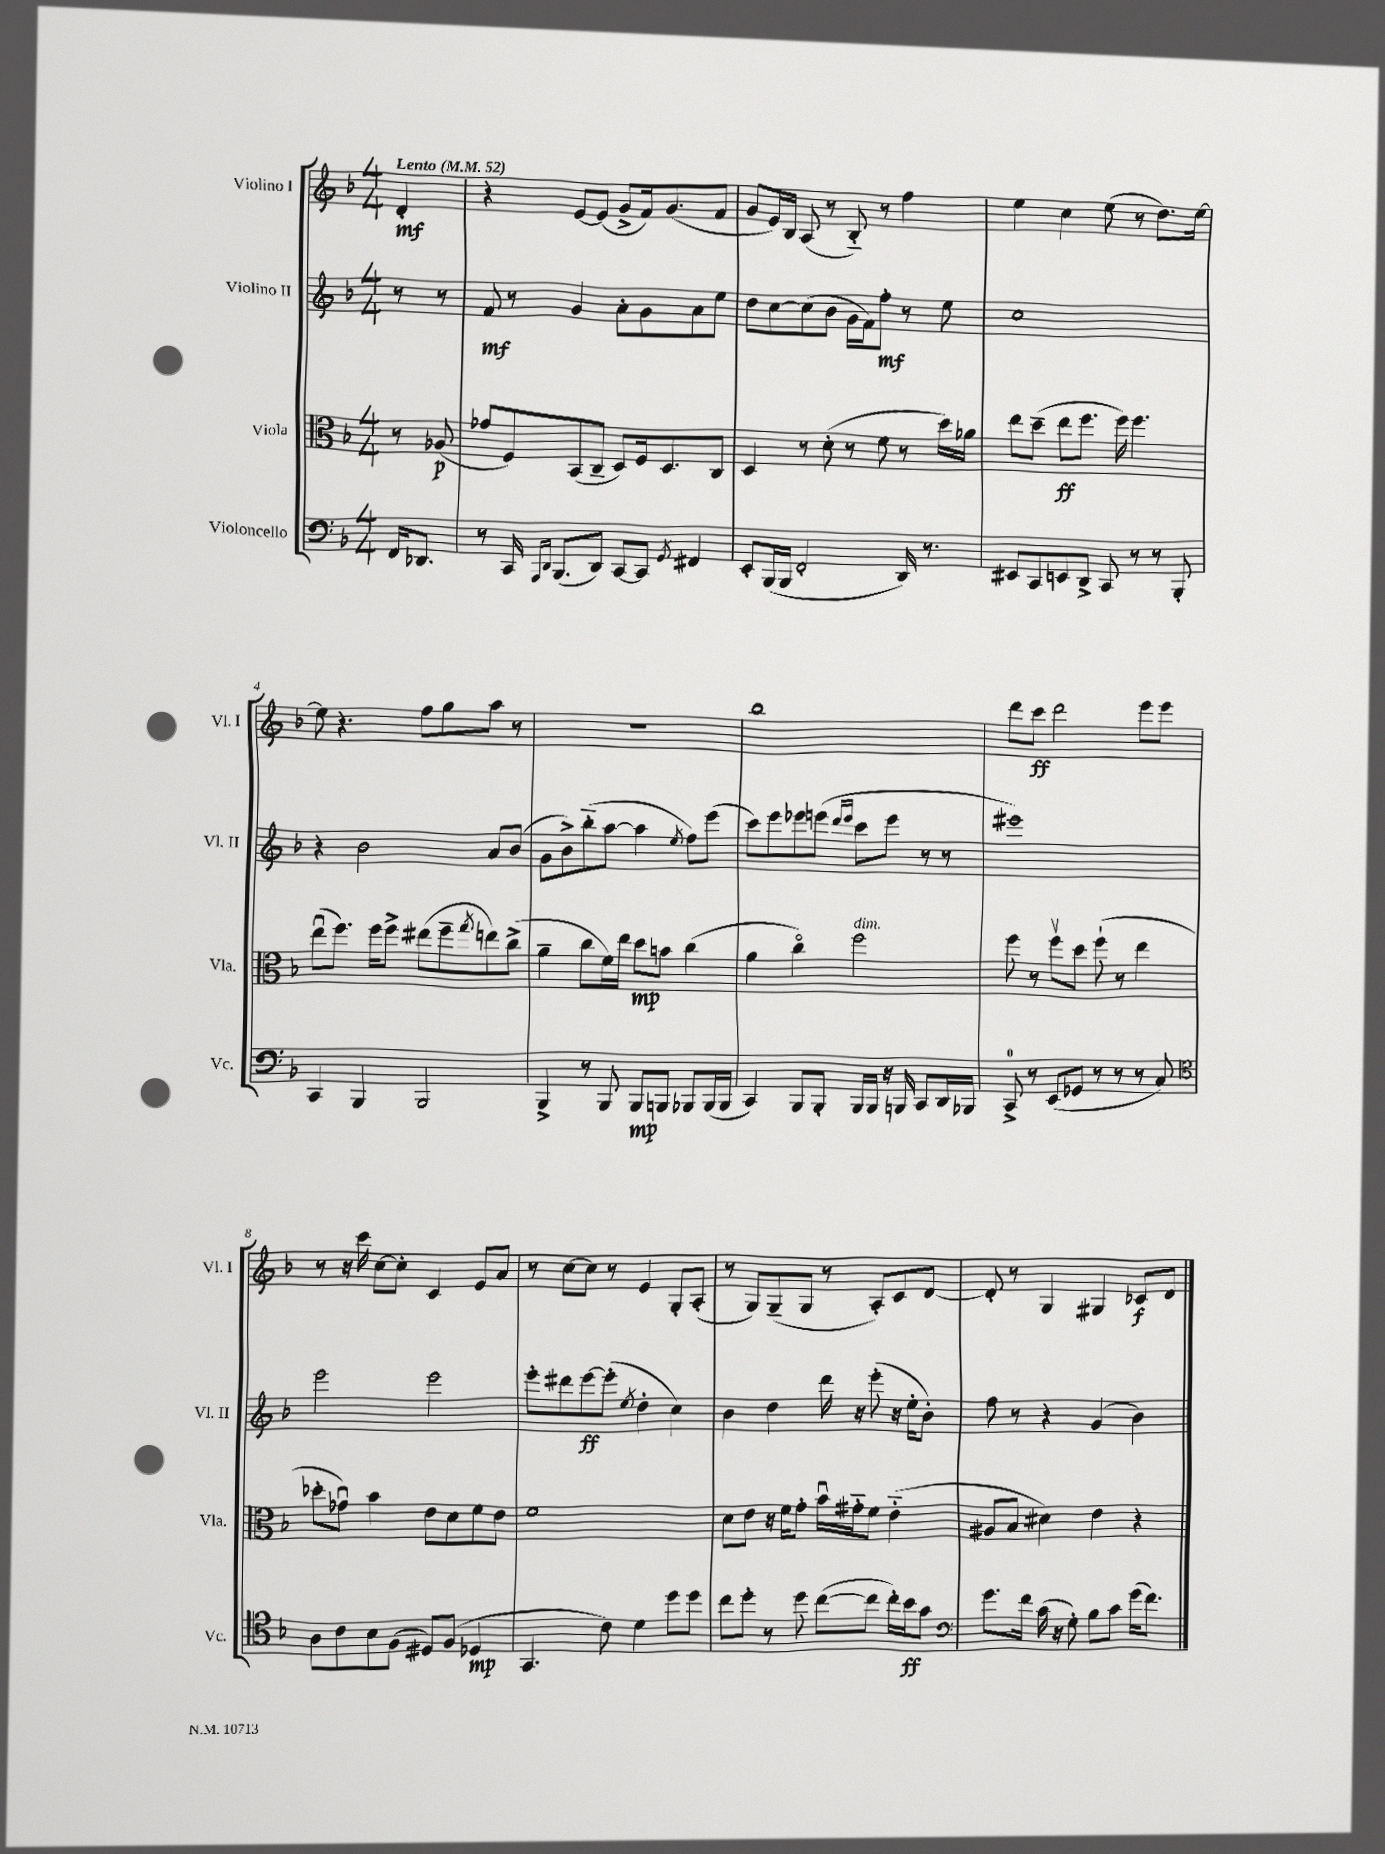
<<
\new StaffGroup <<
\new Staff = "s0" \with { instrumentName = "Violino I" shortInstrumentName = "Vl. I" } {
    \clef treble \key f \major \numericTimeSignature \time 4/4 \partial 4 \tempo "Lento" 4 = 52
    d'4-.\mf |
    r4 e'8~ e'8( g'8-> f'16) g'8.( f'8 |
    g'8 e'16) bes16 a8( r8 bes8-_) r8 f''4 |
    e''4 c''4 e''8( r8 d''8.) e''16~ |
    e''8 r4. f''8 g''8 a''8 r8 |
    R1 |
    bes''1 |
    d'''8 c'''8\ff d'''2 e'''8 e'''8 |
    r8 r16 c'''16 c''8~ c''8-. c'4 e'8 a'8 |
    r8 c''8~ c''8 r8 e'4 g8-. a8-.( |
    r8 g8) g8--( g8 r8 a8-.) c'8 d'8~ |
    d'8-. r8 g4 gis4 ces'8\f d'8 \bar "|." |
}
\new Staff = "s1" \with { instrumentName = "Violino II" shortInstrumentName = "Vl. II" } {
    \clef treble \key f \major \numericTimeSignature \time 4/4 \partial 4
    r8 r8 |
    f'8\mf r8 g'4 a'8-. g'8 a'8 e''8 |
    d''8 c''8~ c''8( bes'8 g'16 f'16) f''8-.\mf r8 e''8 |
    c''1 |
    r4 bes'2 a'8 bes'8( |
    g'8 bes'8->) bes''8-_( a''8~ a''4 \acciaccatura { e''8 } f''8) e'''8( |
    c'''8) e'''8 ees'''8 e'''8( \grace { d'''16 e'''16 } c'''8 e'''8 r8 r8 |
    eis'''1) |
    e'''2 e'''2 |
    e'''8-. dis'''8 e'''8~\ff e'''8-.( \acciaccatura { e''8 } d''4-. c''4) |
    bes'4 d''4 d'''16 r16 e'''8-.( r16 e''16-. bes'8-.) |
    f''8 r8 r4 g'4( bes'4) \bar "|." |
}
\new Staff = "s2" \with { instrumentName = "Viola" shortInstrumentName = "Vla." } {
    \clef alto \key f \major \numericTimeSignature \time 4/4 \partial 4
    r8 aes8\p( |
    ges'8 f8) bes,8( c8-- d8) f16 d8. c8 |
    d4 r8 d'8-.( r8 f'8 r8 d''16) aes'16 |
    e''8 d''8--( e''8\ff f''8. f''16) f''4. |
    e''8\downbow( f''8.) f''16 f''8-> eis''8( f''8-- \acciaccatura { g''8 } e''8) c''8->( |
    a'4-- c''8 f'16) e''16 d''8\mp b'8 c''4( |
    a'4 c''4\flageolet) f''2^\markup { \italic "dim." } |
    f''8 r8 f''8\upbow d''8 f''8-!( r8 e''4 |
    des''8-. ges'8\downbow) bes'4 e'8 d'8 f'8 e'8 |
    f'1 |
    d'8 e'8 r16 f'16 g'8-. bes'16\downbow gis'16-_ f'8 e'4-_( |
    ais8 bes8 dis'4) e'4 r4 \bar "|." |
}
\new Staff = "s3" \with { instrumentName = "Violoncello" shortInstrumentName = "Vc." } {
    \clef bass \key f \major \numericTimeSignature \time 4/4 \partial 4
    f,16 des,8. |
    r8 c,16 \grace { a,,16 d,16 } bes,,8.( d,8) c,8~ c,8 \acciaccatura { g,8 } fis,4 |
    e,8-. bes,,16( bes,,16 f,2-. d,16) r8. |
    eis,8 c,8 e,8 d,8-> c,8 r8 r8 bes,,8-. |
    c,4 bes,,4 bes,,2 |
    bes,,4-> r8 bes,,8 bes,,8\mp b,,8 bes,,8 bes,,16( bes,,16 |
    c,4) bes,,8 bes,,8-. bes,,16 bes,,16 r16 b,,16 c,8 d,16 bes,,16 |
    c,8-0-> r8 e,8( ges,8 r8 r8 r8 c8) |
    \clef tenor a8 c'8 bes8 f8( dis8) f8( des4\mp |
    g,4. c'8) d'4 d''8 d''8 |
    c''8 d''8-. r8 d''8 c''8~( c''8 c''16-.) bes'16\ff g'8 |
    \clef bass g'8. f'16 c'16( r16 g8-.) bes8 c'8 g'16( f'8.) \bar "|." |
}
>>
>>
